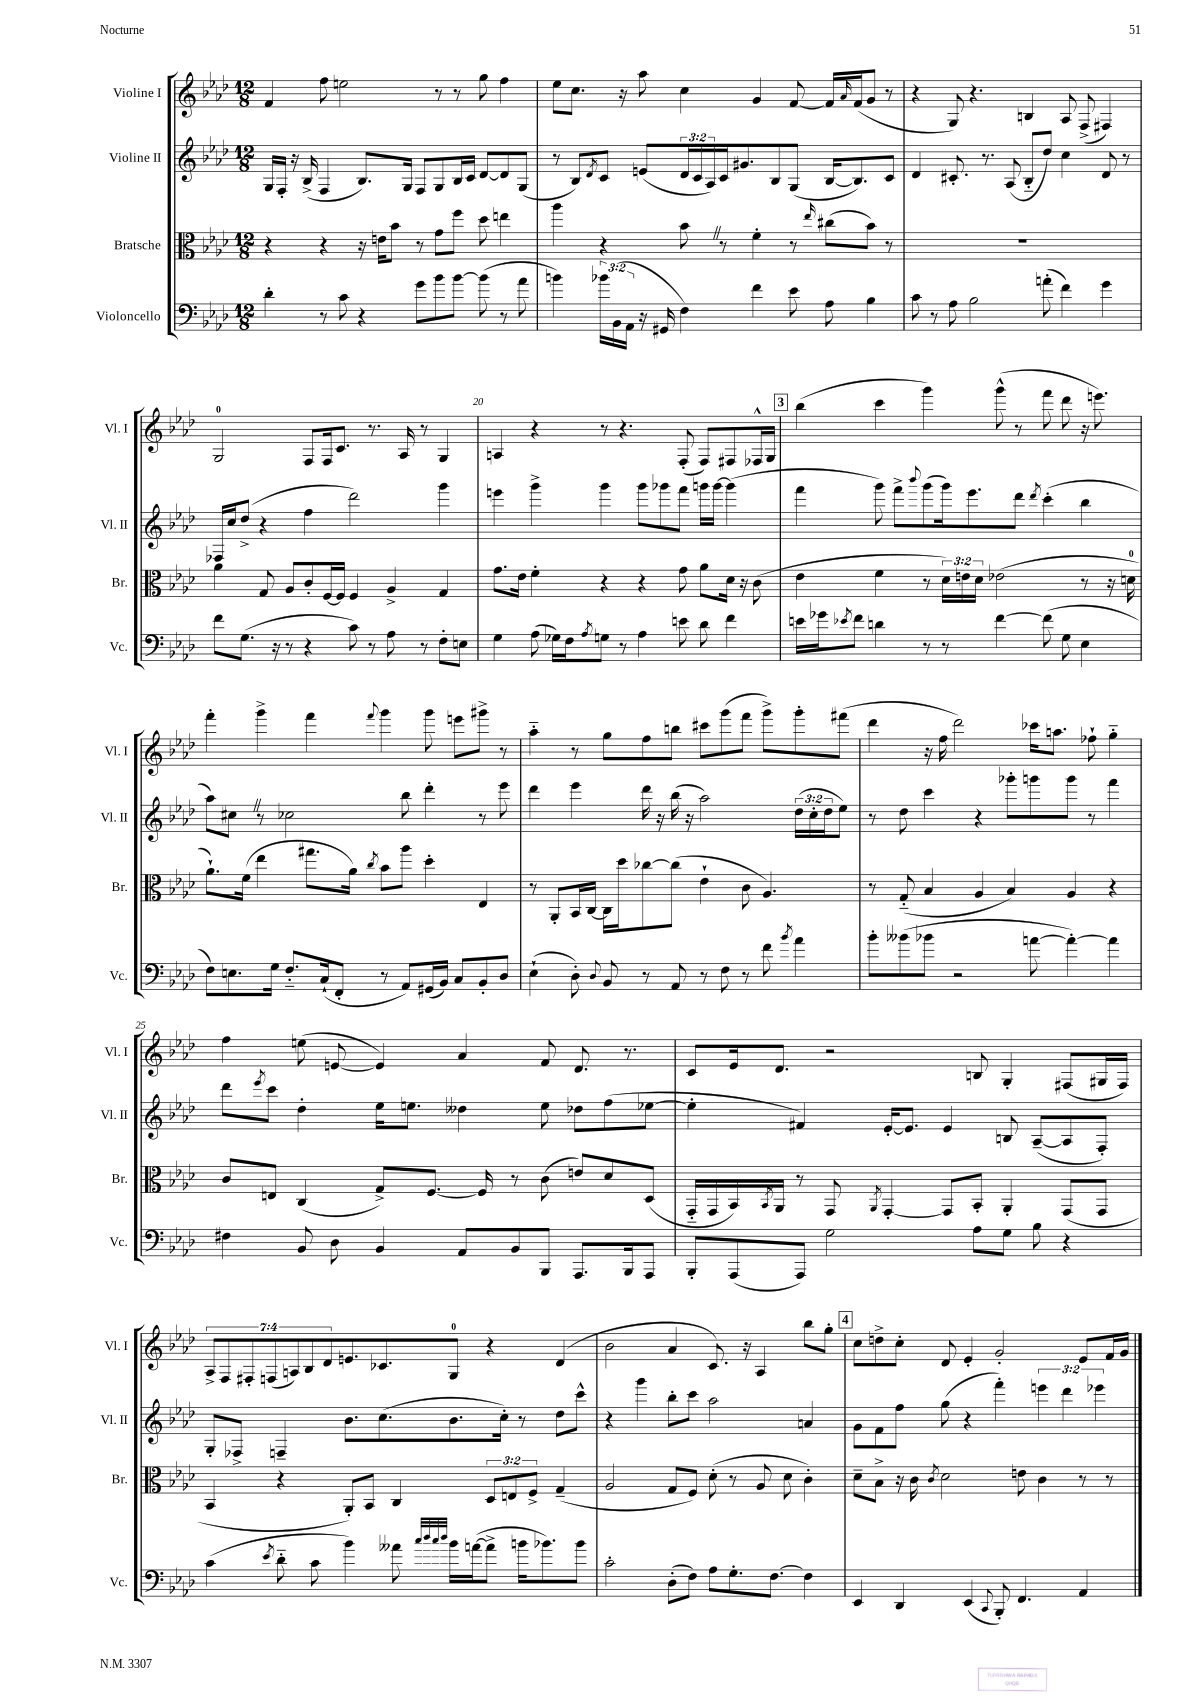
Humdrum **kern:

**kern	**kern	**kern	**kern
*part4	*part3	*part2	*part1
*staff4	*staff3	*staff2	*staff1
*I"Violoncello	*I"Bratsche	*I"Violine II	*I"Violine I
*I'Vc.	*I'Br.	*I'Vl. II	*I'Vl. I
*clefF4	*clefC3	*clefG2	*clefG2
*k[b-e-a-d-]	*k[b-e-a-d-]	*k[b-e-a-d-]	*k[b-e-a-d-]
*M12/8	*M12/8	*M12/8	*M12/8
=16	=16	=16	=16
4d-'\	4r	16G/LL	4f/
.	.	16F'/JJ	.
.	.	16r	.
.	.	(16B-^/	.
8r	4r	4F/	8ff\
8c\	.	.	2een\
4r	16r	8.B-/L)	.
.	16en\KL	.	.
.	8b-\J	.	.
.	.	16G/Jk	.
8g\L	8r	8F/L	.
8b-\	8g\L	8G/	8r
[8b-\J	8ff\J	16B-/L	8r
.	.	16c/JJ	.
(8b-\]	8dd-\	[8d-/L	8gg\
8r	4een\	8d-/]	4ff\
8a-\	.	(8G/J	.
=17	=17	=17	=17
4bn\)	4aa-\	8r	8ee-\L
.	.	8B-/L)	8.cc\J
.	.	8qd-/	.
24b-X\LL	4r	8c/J	.
(24BB-\	.	.	.
.	.	.	16r
24AA-\JJ	.	.	.
16r	.	(8en/L	8aa-\
16GG#X/	.	.	.
4F\)	8b-Z\	24d-/L	4cc\
.	.	24c/	.
.	.	24A-/)	.
.	8r	16c/J	.
.	.	8.g#X/	.
4f\	4f'\	.	4g/
.	.	8B-/	.
8e-\	8r	(8G/J	[8f/
.	16qqee-/	.	.
8A-\	(8cc#X\L	[16B-/KL	16f/LL]
.	.	.	16qqa-/
.	.	8.B-/])	(16f/J
4B-\	8b-\J)	.	8g/J
.	8r	8c/J	8r
=18	=18	=18	=18
8c\	1.r	4d-/	4r
8r	.	.	.
8A-\	.	8.c#X'/	8G/)
2B-\	.	.	4.r
.	.	8.r	.
.	.	(8A-/	.
.	.	8B-/L	4Bn/
(8an'\	.	8dd-/J)	.
4f\)	.	4cc\	8A-/
.	.	.	(8F^/
4g\	.	8d-/	4F#X/)
.	.	8r	.
!!LO:LB:g=z
=19	=19	=19	=19
8f\L	4a-\	16F-X/LL	2G/
.	.	16cc/J	.
(8.G\J	.	(8dd-^/J	.
.	8G/	4r	.
16r	.	.	.
8r	8A-/L	.	.
4r	8c'/	4ff\	8F/L
.	[16F/L	.	16F/k
.	16F/JJ]	.	8.c/J
8c\)	4F/	2ddd-\)	.
8r	.	.	8.r
8A-\	4A-^/	.	.
.	.	.	16A-/
8r	.	.	8r
8F'\L	4G/	4ggg\	4G/
8En\J	.	.	.
=20	=20	=20	=20
4G\	8.g\L	4eeen\	4An/
.	16e-\Jk	.	.
(8A-\	4f'\	4ggg^\	4r
16G-X\LL)	.	.	.
16F\J	.	.	.
8qA-/	.	.	.
8Gn\J	4r	4ggg\	8r
8r	.	.	4.r
4A-\	4r	8ggg\L	.
.	.	8ggg-X\	.
8en\	8g\	8fff\J	(8F'/
8d-\	8a-\L	16gggn\LL	8F/L)
.	.	[16ggg\JJ	.
4f\	16d-\Jk	(4ggg\]	8F#X/
.	16r	.	.
.	(8c\	.	16F-X^^/L
.	.	.	16G/JJ
!!LO:REH:place=s1:t=3
=21	=21	=21	=21
16en\LL	4e-\	4fff\	(4bb-\
16g-X\J	.	.	.
8qe-X/	.	.	.
8f\J	.	.	.
4dn\	4f\	8ggg\)	4ccc\
.	.	8fff^\L	.
.	.	8qqbbb-/	.
8r	8r	(8ggg\	4ggg\)
8r	24d-\LL)	16ggg\k)	.
.	24en\	.	.
.	.	8.eee-\	.
.	24d-\JJ	.	.
[4f\	(2e-X\	.	(8ggg^^\
.	.	8ddd-\J	8r
.	.	8qddd-/	.
(8f\]	.	(4ccc'\	8fff\
8G\	.	.	8ddd-\
4E-\	8r	4bb-\	16r
.	.	.	8.eeen\)
.	16r	.	.
.	16dn\	.	.
!!LO:LB:g=z
=22	=22	=22	=22
8F\L)	8.a-`\L)	8aa-\L)	4fff'\
8.En\	.	8cc#XZ\J	.
.	(16f\Jk	.	.
.	4ee-\	8r	4ggg^\
16G\Jk	.	.	.
8.F/L	.	2cc-X\	.
.	8.gg#X\L	.	4fff\
(16C`/k	.	.	.
8FF'/J	.	.	.
.	16a-\Jk)	.	.
.	8qcc/	.	8qqfff/
8r	8b-\L	.	4ggg\
8AA-/L)	8aa-\J	8bb-\	.
(16GG#X/L	4dd-'\	4ddd-'\	8ggg\
16BB-/JJ)	.	.	.
8C/L	.	.	8eeen\L
8BB-'/	4E-/	8r	8ggg#X^\J
8D-/J	.	8eee-\	8r
=23	=23	=23	=23
(4E-`\	8r	4ddd-\	4aa-\
.	8AA-'/L	.	.
8D-'\)	16BB-/L	4eee-\	8r
.	[16C/JJ	.	.
8qqD-/	.	.	.
8BB-/	16C\LL]	.	8gg\L
.	16dd-\J	.	.
8r	[8cc-X\	16ddd-\	8ff\
.	.	16r	.
8AA-/	(8cc-\J]	(16bb-\	8bbn\J
.	.	16r	.
8r	4e-`\	2aa-\)	8ccc#X\L
8F\	.	.	(8ggg\
8r	8c\	.	8fff\J
8f\	4.A-/)	.	8ggg^\L)
8qb-/	.	.	.
4a-\	.	(24dd-\LL	8ggg'\
.	.	24cc'\	.
.	.	24dd-\J	.
.	.	8ee-\J)	(8fff#X\J
=24	=24	=24	=24
8b-'\L	8r	8r	4ddd-\
(8b--X\	(8G/	8dd-\	.
8b-X\J	4B-/	4ccc\	16r
.	.	.	16ff\
2r	.	.	2ddd-\)
.	4A-/	4r	.
.	4B-/)	8ggg-X'\L	.
[8an\	.	8gggn\	16ccc-X\KL
.	.	.	8.aan\J
4a'\_)	4A-/	8ggg\J	.
.	.	8r	8ff-X`\
4a\]	4r	4fff\	4gg\
!!LO:LB:g=z
=25	=25	=25	=25
4F#X\	8c/L	8ddd-\L	4ff\
.	.	8qeee-/	.
.	8En/J	8ccc\J	.
8BB-/	(4C/	4dd-'\	(8een\
8D-\	.	.	[8en/
4BB-/	8G^/L)	16ee-\KL	4e/])
.	.	8.een\J	.
.	[8.F/J	.	.
8AA-/L	.	4dd--X\	4a-/
.	16F/]	.	.
8BB-/	8r	.	.
8BBB-/J	(8c\	8ee\	8f/
8.AAA-/L	8en/L)	8dd-X\L	8.d-/
.	8d-/	(8ff\	.
16BBB-/k	.	.	8.r
8AAA-/J	(8D-/J	[8ee-X\J	.
=26	=26	=26	=26
8BBB-'/L	16GG/LL	4ee-'\]	8c/L
.	16GG/	.	.
(8AAA-/	16BB-/)	.	16e-/k
.	8qBB-/	.	.
.	16AA-/JJ	.	8.d-/J
8AAA-/J)	8r	4f#X/)	.
2G\	8GG/	.	2r
.	8qAA-/	.	.
.	[4GG'/	[16e-'/KL	.
.	.	8.e-/J]	.
.	8GG/L]	4e-/	.
8A-\L	8BB-'/J	.	8Bn/
8G\J	4AA-'/	8Bn/	4G'/
8B-\	.	([8A-~/L	.
4r	(8GG/L	8A-/]	(8F#X/L
.	8GG/J	8F'/J)	16G#X/L
.	.	.	16F#/JJ)
!!LO:LB:g=z
=27	=27	=27	=27
(4c\	4BB-/	8G'/L	14A-^/L
.	.	.	14F/
.	.	8F-X^/J	.
.	.	.	14F#X'/
.	.	.	(14Fn/
8qe-/	.	.	.
8d-\	4r	4Fn~/	.
.	.	.	14An/)
.	.	.	14B-/
8c\	.	.	.
.	.	.	14d-/
4b-\)	8AA-'/L)	8.b-\L	8.en/
.	8BB-/J	.	.
.	.	(8.cc\	8.c-X/
8a--X\	4C/	.	.
32qqcc/LLL	.	.	.
32qqdd-/	.	.	.
32qqcc/	.	.	.
32qqdd-/JJJ	.	.	.
16b-\LL	.	8.b-\	8G/J
([16an\J	.	.	.
8a^\J]	12D-/L	.	4r
.	.	16cc'\Jk)	.
.	12En/	.	.
16bn\KL	.	8r	.
.	12F^/J	.	.
8.b-X\)	.	.	.
.	(4G~/	8dd-\L	(4d-/
8b-\J	.	8ccc^^\J	.
=28	=28	=28	=28
2c'\	2A-/	4r	2b-\
.	.	4ggg\	.
(8D-'\L	8G/L	8bb-'\L	4a-/
8F\J)	8F/J)	8ccc\J	.
8A-\L	(8d-'\	2aa-\	8.c/)
8.G'\	8r	.	.
.	.	.	16r
.	8A-/	.	4A-/
[8.F\J	.	.	.
.	8d-\	.	.
4F\]	4c'\)	4an/	8bb-\L
.	.	.	8gg'\J
!!LO:REH:place=s1:t=4
=29	=29	=29	=29
4EE-/	8d-~\L	8g\L	8cc\L
.	8B-^\J	8f\	8ddn^\
4DD-/	16r	8ff\J	8cc'\J
.	16c\	.	.
.	8qc/	.	.
.	2d-\	(8gg\	8d-/
(4EE-/	.	4r	4e-'/
8qqCC/	.	.	.
8BBB-'/)	.	4fff'\)	2g'/
4.FF/	8en\	.	.
.	4c\	6eeen\	.
.	.	6ddd-\	.
4AA-/	8r	.	8e-/L
.	.	6eee-X\	.
.	8r	.	16f/L
.	.	.	16g/JJ
==	==	==	==
*-	*-	*-	*-
